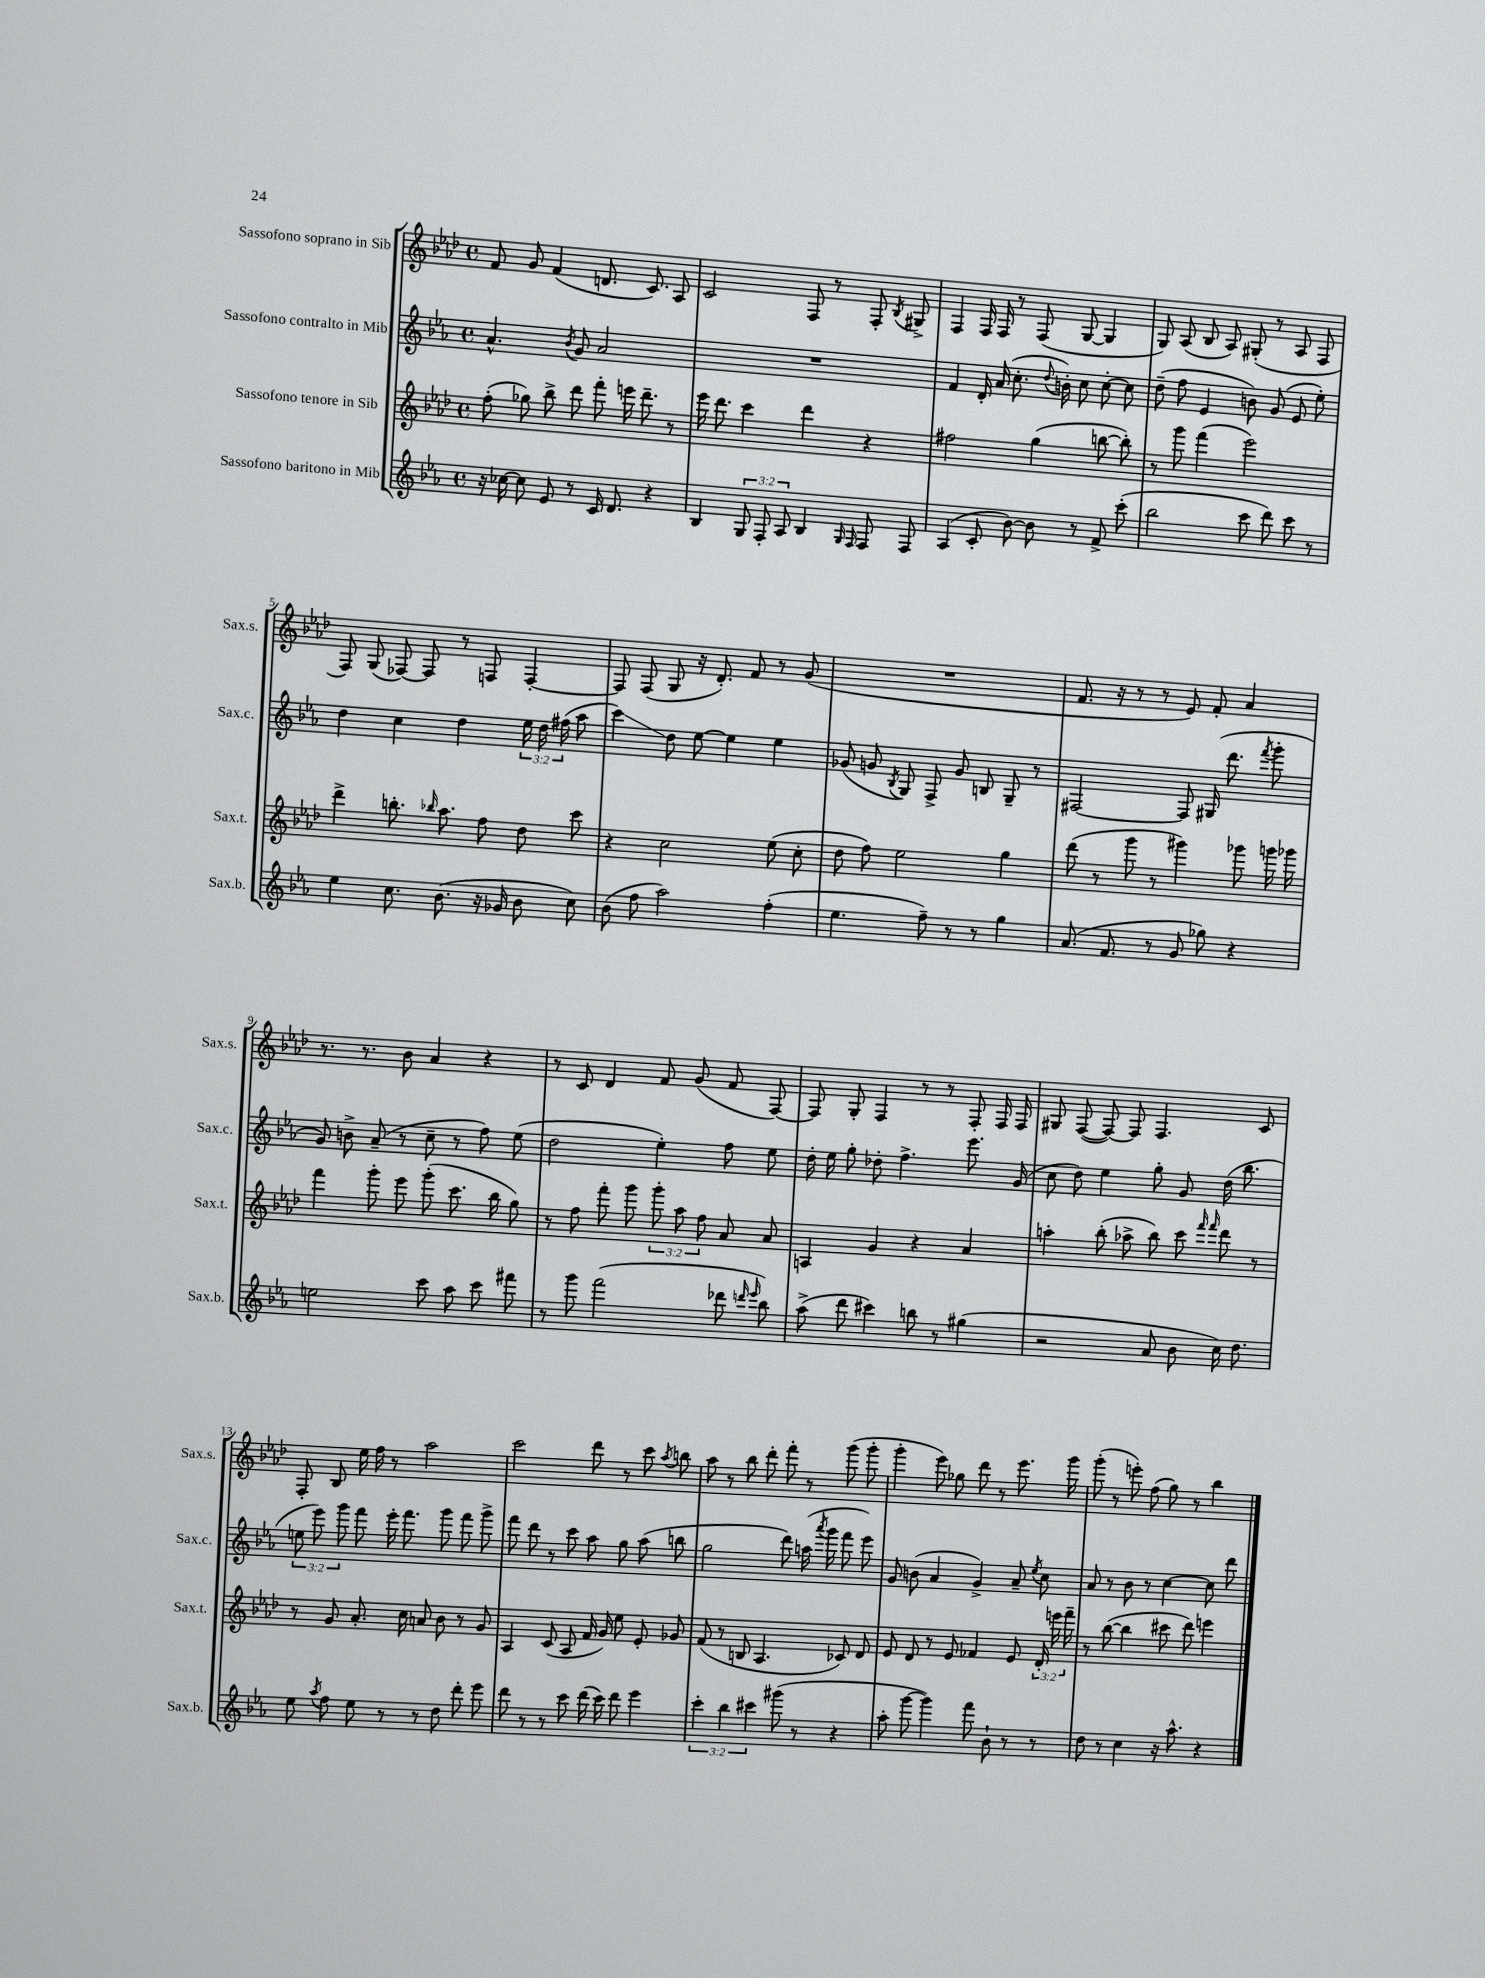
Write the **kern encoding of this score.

**kern	**kern	**kern	**kern
*staff4	*staff3	*staff2	*staff1
*clefG2	*clefG2	*clefG2	*clefG2
*k[b-e-a-]	*k[b-e-a-d-]	*k[b-e-a-]	*k[b-e-a-d-]
*M4/4	*M4/4	*M4/4	*M4/4
*met(c)	*met(c)	*met(c)	*met(c)
16r	(8ff'	4.a-^^	8f
[16cc-	.	.	.
8cc-]	8gg-)	.	8g
8e-	8bb-^	.	(4f
.	.	8qb-	.
8r	8ddd-	8g	.
16c	8fff'	2a-	8.d
8.d	.	.	.
.	16eee	.	.
.	8.ddd-~	.	8.c)
4r	.	.	.
.	8r	.	8A-
=	=	=	=
4B-	16eee-	1r	2c
.	8.ddd-	.	.
12G	4ccc	.	.
12F'	.	.	.
12A-	.	.	.
4B-	4ddd-	.	8F
.	.	.	8r
16qqG	.	.	.
16qqF	.	.	.
8F	4r	.	8F'
.	.	.	8qB-
8F	.	.	8G#^
=	=	=	=
(4A-	2ff#	4f	4F
8c'	.	16d'	16F
.	.	(16a-	16F
[8b-)	.	8.cc'	8r
8b-]	(4gg	.	(8F
.	.	8qqdd	.
.	.	16b')	.
8r	.	8cc	[8G
8f^	[8bb	[8cc'	4G]
(8ccc'	8bb'])	8cc]	.
=	=	=	=
2bb-	8r	(8dd~	8G)
.	8ggg	8ff	(8A-
.	(4fff	4e-	8B-
.	.	.	8A-)
8ccc	2eee-)	8b)	(8G#'
8ddd)	.	(8g	8r
8ccc	.	8e-	8A-
8r	.	8ee-')	8F
=	=	=	=
4ee-	4ddd-^	4dd	8F)
.	.	.	(8G
8.cc	8.bb'	4cc	[8F-)
.	.	.	8F-]
.	16qqbb-	.	.
(8.b-	8.aa-	.	.
.	.	4dd	8r
16r	8ff	.	8F
16g-	.	.	.
8b-	8dd-	24ee-	[4F'
.	.	24dd	.
.	.	(24ff#	.
8cc)	8ccc	8aa-	.
=	=	=	=
(8b-	4r	4ccc)	8F]
8ff	.	.	(8F
2aa-)	2cc	8dd	8G
.	.	[8ee-	16r
.	.	.	8.d-')
.	.	4ee-]	.
.	.	.	8f
(4ff'	(8ee-	4ee-	8r
.	8cc'	.	(8g
=	=	=	=
4.ee-	8dd-	(8g-	1r
.	8ff)	8g	.
.	.	8qB-	.
.	2ee-	8G)	.
8ff~)	.	8F^	.
8r	.	8g	.
8r	.	8B	.
4gg	4gg	8G~	.
.	.	8r	.
=	=	=	=
(8.a-	(8ddd-	[2F#	8.f
.	8r	.	.
8.f	.	.	16r
.	8ggg	.	8r
8r	8r	.	8r
8g	4ggg#)	8F#]	8e-)
8gg-)	.	(16G#	8f'
.	.	8.ddd	.
4r	8ggg-	.	4a-
.	.	8qfff	.
.	16ggg	8ggg'	.
.	16ggg-	.	.
=	=	=	=
2ee	4fff	8g)	8.r
.	.	8b^	.
.	.	.	8.r
.	8ggg'	(8a-~	.
.	8eee-	8r	8b-
8ccc	(8ggg'	8cc~	4a-
8aa-	8.ccc	8r	.
8ccc	.	8ff)	4r
.	16bb-	.	.
8fff#	8gg)	(8ee-	.
=	=	=	=
8r	8r	2dd	8r
8ggg	8ff	.	8c
(2fff	8fff'	.	4d-
.	8ggg	.	.
.	12ggg'	4ee-')	8f
.	12aa-	.	.
.	.	.	(8g
.	12ff	.	.
8ddd-	8a-	8ff	8f
16qqddd	.	.	.
16qqeee-	.	.	.
8bb-)	8a-	8ee-	[8F)
=	=	=	=
(8aa-^	4A	16dd'	8F]
.	.	16ee-	.
8ddd	.	8gg'	8G'
4ccc#)	4g	8dd-'	4F
.	.	4.ff^	.
8bb	4r	.	8r
8r	.	.	8r
(4gg#	4a-	8.eee-	8F'
.	.	.	16F
.	.	(16g	16F
=	=	=	=
2r	4aa'	8cc	8G#
.	.	8dd)	([8F
.	(8bb-'	4ee-	8F_)
.	8aa-^	.	8F]
8a-	8bb-)	8gg'	4.F
8b-	8ccc	8g	.
.	16qqfff	.	.
.	16qqfff	.	.
16cc)	8ddd-	(16dd	.
8.dd	.	8.bb-	.
.	8r	.	8c
=	=	=	=
8ee-	8r	12ee	8F'
.	.	12eee-)	.
8qaa-	.	.	.
8ff	8g	.	8B-
.	.	12ggg	.
8ee-	8.a-'	8fff	16ee-
.	.	.	16ff
8r	.	16eee-'	8r
.	16cc	8.fff	.
8r	8a	.	2aa-
8dd	8b-	8ggg	.
8ddd'	8r	8fff	.
8eee-	8g	8ggg^	.
=	=	=	=
8ddd	4A-	8fff	2ccc
8r	.	8ddd	.
8r	(8c	8r	.
8ccc	8A-	8ccc	.
(16ddd	16f	8aa-	8ddd-
16ccc)	16g)	.	.
8ddd	8ee-	8gg	8r
4eee-	8e-'	(8aa-	8ccc
.	.	.	8qaa-
.	8g-	8bb	8bb
=	=	=	=
6ccc'	(8f	2gg	8aa-
.	8r	.	8r
6bb-	.	.	.
.	8B	.	8bb-
6ccc#	.	.	.
.	4.A-	.	8ddd-'
(8ggg#	.	8ddd)	8fff'
8r	.	(16aa	8r
.	.	8qaaa-	.
.	.	16ggg	.
4r	8c-)	8fff	(8ggg
.	8d-	8eee-)	8ggg'
=	=	=	=
8aa-'	8e-	8g	4ggg'
[8ggg	8d-	(8b	.
4ggg])	8r	4a-	8eee-)
.	8e-	.	8gg-
8fff	4f-	4g^)	8ddd-
8b-`	.	.	8r
8r	8e-	8a-~	8.eee-
.	.	8qee-	.
8r	24d-'	8cc	.
.	24eee	.	.
.	.	.	16ggg
.	24fff~	.	.
=	=	=	=
8dd	8r	8a-	(8ggg'
8r	([8bb-	8r	8r
4cc	4bb-]	8b-	8eee')
.	.	8r	(8ff
16r	8ccc#	[4cc	8gg)
8.aa-^^	.	.	.
.	8ddd-)	.	8r
4r	4eee	8cc]	4bb-
.	.	8ddd	.
==	==	==	==
*-	*-	*-	*-
